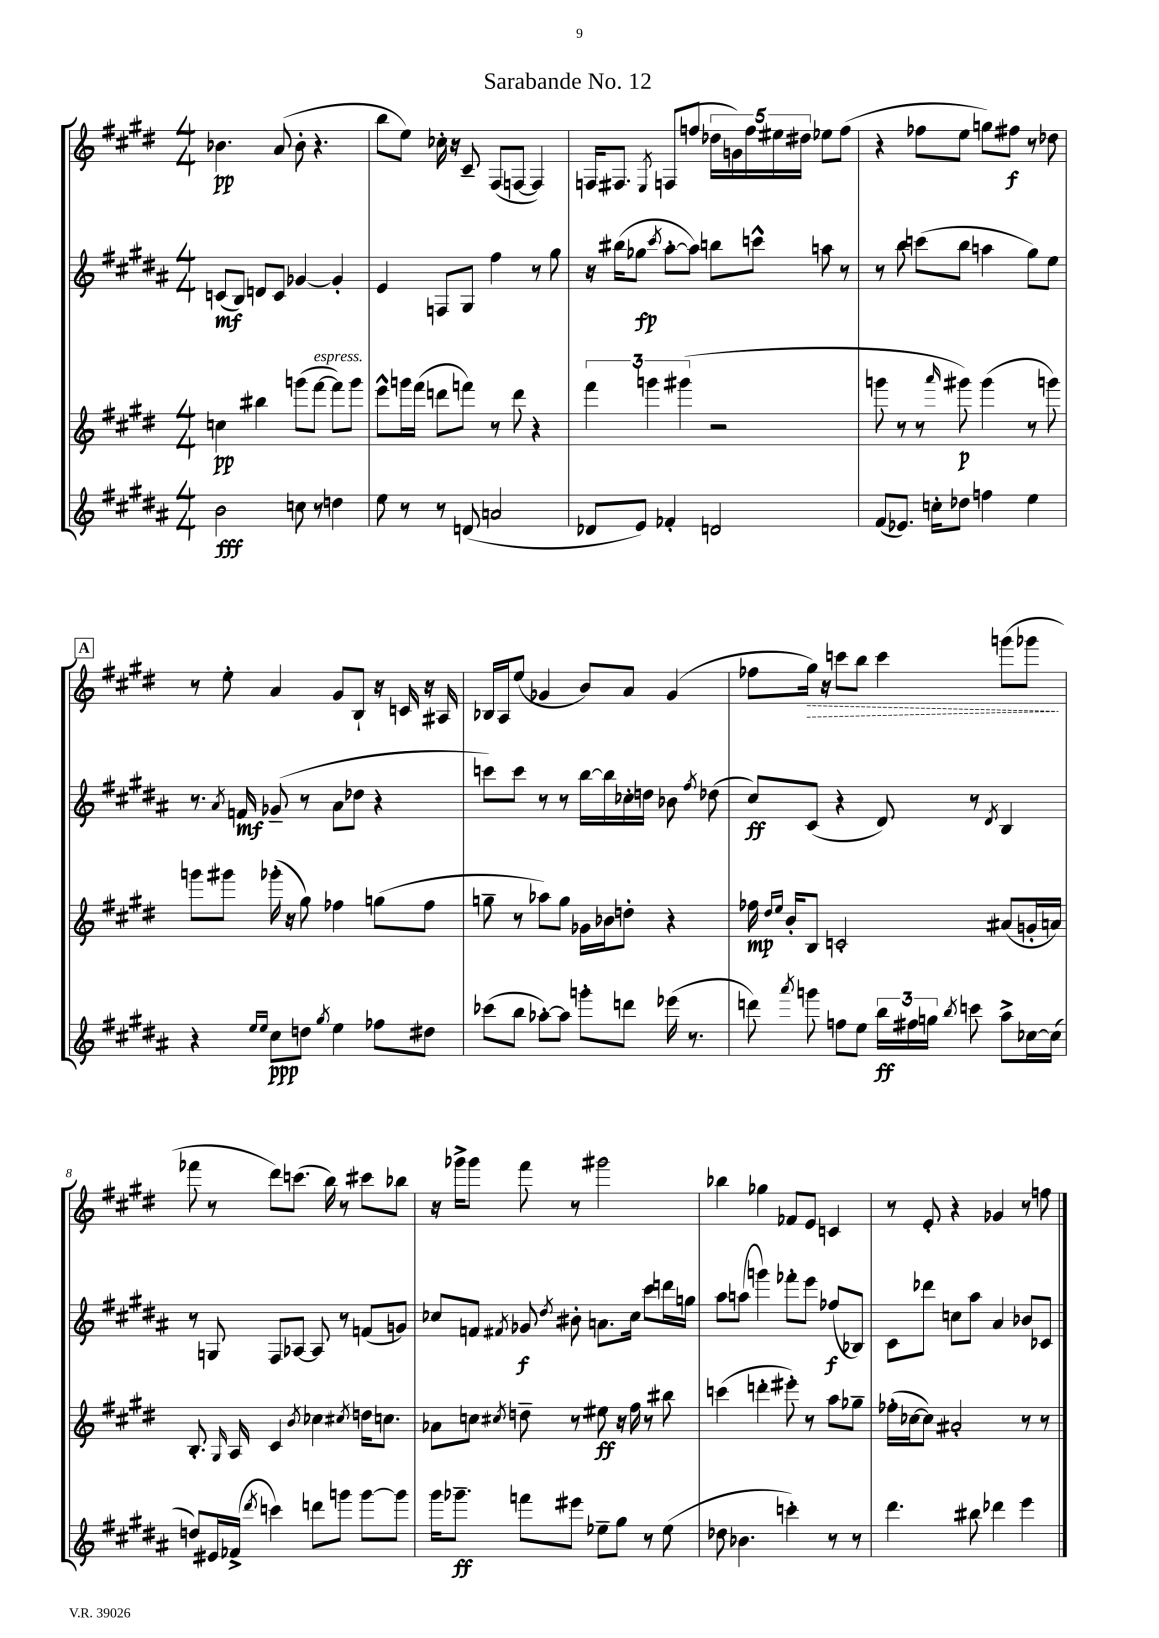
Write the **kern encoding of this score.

**kern	**kern	**kern	**kern
*staff4	*staff3	*staff2	*staff1
*clefG2	*clefG2	*clefG2	*clefG2
*k[f#c#g#d#a#]	*k[f#c#g#d#]	*k[f#c#g#d#a#]	*k[f#c#g#d#]
*M4/4	*M4/4	*M4/4	*M4/4
2b	4cc	(8c	4.b-
.	.	8B)	.
.	4bb#	8d	.
.	.	8c	(8a
8cc	(8ggg	[4g-	8b-'
8r	[8fff#	.	4.r
4dd	8fff#])	4g-']	.
.	8ggg	.	.
=	=	=	=
8ee	8eee^^	4e	8bb
8r	16ggg	.	8ee)
.	(16fff#	.	.
8r	8ddd	8F	16cc-'
.	.	.	16r
(8d	8fff)	8G#	8c#~
2a	8r	4ff#	(8F#
.	8ddd	.	[8F
.	4r	8r	4F])
.	.	8gg#	.
=	=	=	=
8d-	6fff#	16r	16F
.	.	(16bb#	8.F#
8e)	.	8gg-	.
.	6ggg	.	.
.	.	8qccc#	8qE
4f-'	.	[8aa#'	(8F
.	(6ggg#	.	.
.	.	8aa#])	8ff
2d	2r	8bb	20dd-
.	.	.	20g)
.	.	.	20ff
.	.	8ccc^^	.
.	.	.	20ee#
.	.	.	20dd#
.	.	8aa	8ee-
.	.	8r	(8ff
=	=	=	=
(8f#	8ggg	8r	4r
8.e-)	8r	8bb	.
.	8r	(8ccc	8ff-
16cc'	.	.	.
.	16qqaaa	.	.
8dd-	8ggg#)	8bb	8ee
4ff	(4ggg#	4aa	8gg)
.	.	.	8ff#
4ee	8r	8gg#)	8r
.	8ggg)	8ee	8dd-
=	=	=	=
4r	8ggg	8.r	8r
.	8ggg#	.	8ee'
.	.	8qa#	.
.	.	16f	.
16qqee	.	.	.
16qqee	.	.	.
8cc#	(16ggg-'	(8g-~	4a
.	16r	.	.
8dd	8gg#)	8r	.
8qgg#	.	.	.
4ee	4ff-	8a#	8g#
.	.	8dd-	8B`
8ff-	(8gg	4r	16r
.	.	.	16c
8dd#	8ff-	.	16r
.	.	.	16A#
=	=	=	=
(8ccc-	8gg~	8ccc)	16B-
.	.	.	16A
8bb	8r	8ccc	(8ee
[8aa-')	8aa-)	8r	4g-
8aa-]	8gg	8r	.
8ggg'	16g-	[16bb	8b)
.	16b-	16bb]	.
8ddd	8dd'	16cc-'	8a
.	.	16dd	.
(16eee-	4r	8b-	(4g-
8.r	.	.	.
.	.	8qff#	.
.	.	(8dd-	.
=	=	=	=
8ddd)	16ff-	8cc#)	8ff-
.	16qqdd#	.	.
.	16qqee	.	.
.	16b'	.	.
8qaaa#	.	.	.
8ggg	8B	(8c#	16gg#)
.	.	.	16r
8ff	2c'	4r	8ccc
8ee	.	.	8bb
24bb	.	8d#)	4ccc
24ff#	.	.	.
24gg	.	.	.
8qbb	.	.	.
8ccc	.	8r	.
.	.	8qd#	.
8aa#^	(8a#	4B	(8ggg
[16cc-	16g'	.	8ggg-
(16cc-]	16a)	.	.
=	=	=	=
8dd)	8.B'	8r	8fff-
16e#	.	8G	8r
.	16qqG#	.	.
(16f-^	16A	.	.
8qddd#	.	.	.
4ccc)	4c#	8F#	8ddd#)
.	.	[8A-	(8.ccc
.	8qb	.	.
8ddd	4cc-	8A-]	.
.	.	.	16bb)
8ggg	.	8r	8r
.	8qcc#	.	.
[8ggg	16dd	(8f	8ccc#
.	8.cc	.	.
8ggg]	.	8g)	8bb-
=	=	=	=
16ggg#	8a-	8cc-	16r
8.ggg-~	.	.	16ggg-^
.	8cc	8f	8ggg-
.	8qcc#	8qf#	.
8fff	8dd~	8g-	8fff#
.	.	8qdd#	.
8eee#	8r	8b#'	8r
8ee-~	8ee#	8.a	2ggg#
8gg#	16r	.	.
.	16ff#	16cc-	.
8r	8r	8ccc#	.
(8ee-	8bb#	16ddd	.
.	.	16gg	.
=	=	=	=
8dd-	(4ccc	8aa#	4bb-
4.b-	.	(8aa	.
.	4ddd'	4ggg)	4gg-
4ccc')	8eee#')	8fff-'	8f-
.	8r	8eee	8e
8r	8aa	(8ff-	4c
8r	8gg-~	8B-)	.
=	=	=	=
4.ddd#	(16ff-'	8c#	8r
.	[16cc-	.	.
.	8cc-])	8ddd-	8e'
.	2a#'	8cc	4r
8bb#	.	8aa#	.
4ddd-	.	4a#	4g-
4eee	8r	8b-	8r
.	8r	8c-	8ff
==	==	==	==
*-	*-	*-	*-
